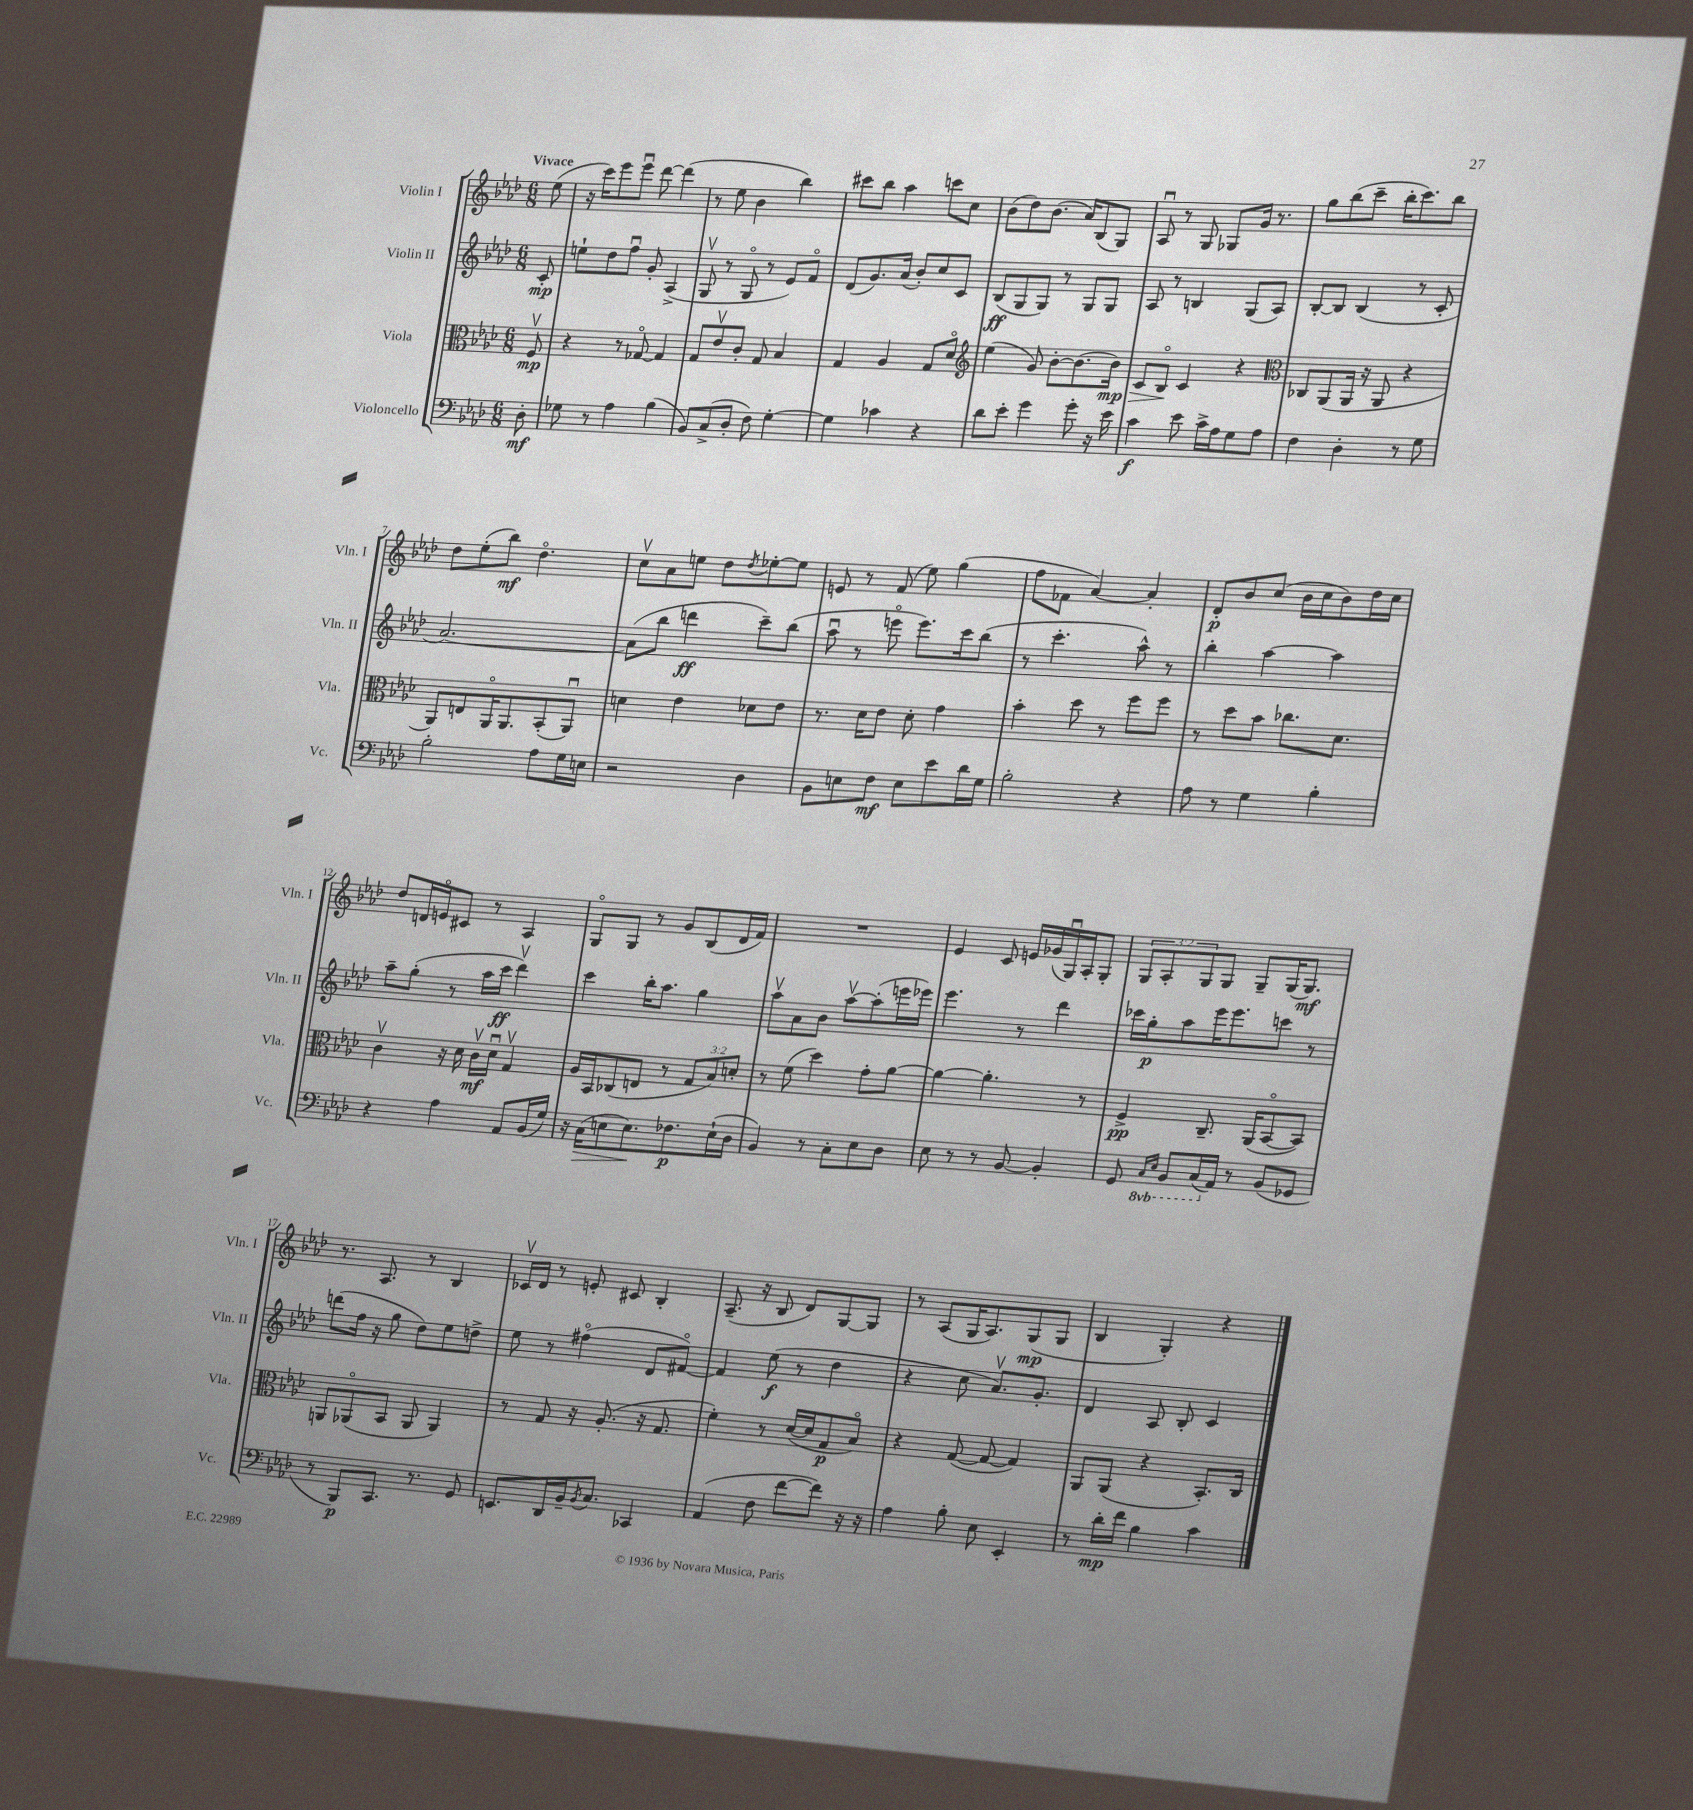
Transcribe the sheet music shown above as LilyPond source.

<<
\new StaffGroup <<
\new Staff = "s0" \with { instrumentName = "Violin I" shortInstrumentName = "Vln. I" } {
    \clef treble \key aes \major \numericTimeSignature \time 6/8 \override Staff.TupletNumber.text = #tuplet-number::calc-fraction-text \partial 8 \tempo "Vivace"
    ees''8( |
    r16 c'''16) ees'''8 ees'''8\downbow des'''8~ des'''4( |
    r8 ees''8 bes'4 bes''4) |
    cis'''8 bes''8 aes''4 c'''8 c''8 |
    bes'8( des''8) bes'8.( aes'16) bes8( g8) |
    aes8\downbow r8 g8 ges8 g'16 r8. |
    g''8 bes''8( c'''8-- bes''16-. c'''8.) bes''8 |
    des''8 ees''8-.( bes''8\mf) des''4.\flageolet |
    c''8\upbow aes'8 e''8 des''8 \acciaccatura { des''8 } ees''8~-. ees''8 |
    e'8 r8 f'8( ees''8) g''4( |
    f''8 fes'8 aes'4~) aes'4-. |
    des'8-.\p bes'8 c''8( bes'16 c''16 bes'8) des''16 c''16 |
    des''8 d'16 e'16\flageolet cis'8 r8 aes4 |
    g8\flageolet g8 r8 g'8 bes8( des'16 f'16) |
    R2. |
    ees'4 c'8 e'16 ges'16( g16\downbow) aes16-. g8-. |
    \tuplet 3/2 { g8 aes8-. g8 } g8 g8-- g16( g8.\mf) |
    r8. aes8. r8 bes4 |
    ces'16\upbow des'16 r8 e'8-. cis'8 bes4-. |
    aes8.--( r16 bes8 des'8) g8~ g8 |
    r8 aes8( g16 aes8.) g8\mp( g8 |
    bes4 g4-.) r4 \bar "|." |
}
\new Staff = "s1" \with { instrumentName = "Violin II" shortInstrumentName = "Vln. II" } {
    \clef treble \key aes \major \numericTimeSignature \time 6/8 \partial 8
    c'8-.\mp |
    e''8-! des''8 f''8\downbow g'8-. aes4->( |
    g8\upbow r8 g8\flageolet r8 ees'8) f'8\flageolet |
    des'8( g'8.) aes'16( bes'8-.) c''8 c'8 |
    bes8\ff( g8 g8) r8 g8 g8 |
    aes8 r8 b4 g8( aes8) |
    bes8~-. bes8 bes4( r8 c'8-. |
    aes'2.~) |
    aes'8( bes''8 d'''4\ff c'''8--) bes''8( |
    aes''8\downbow r8 e'''8\flageolet e'''8.) c'''16 bes''8( |
    r8 c'''4.-. aes''8-^) r8 |
    bes''4-. aes''4~ aes''4 |
    aes''8-- g''8-.( r8 aes''16 c'''16\ff des'''4\upbow) |
    c'''4 bes''16-. aes''8. g''4 |
    aes''8\upbow aes'8 bes'8 aes''8~\upbow aes''8-.( e'''16 ees'''16) |
    ees'''4. r8 des'''4 |
    ces'''16 g''16-.\p aes''8 ees'''16 ees'''8. c'''8 r8 |
    d'''8( f''16 r16 g''8 des''8) ees''8 d''8-> |
    ees''8 r8 fis''4\flageolet( des'8 fis'8~\flageolet) |
    fis'4 ees''8\f( r8 des''4 |
    r4 c''8 aes'8.\upbow) g'8.-. |
    des'4 aes8 bes8-. c'4 \bar "|." |
}
\new Staff = "s2" \with { instrumentName = "Viola" shortInstrumentName = "Vla." } {
    \clef alto \key aes \major \numericTimeSignature \time 6/8 \override Staff.TupletNumber.text = #tuplet-number::calc-fraction-text \partial 8
    f8\upbow\mp |
    r4 r8 ges8~\flageolet ges4 |
    g8 ees'8\upbow c'8-. g8 bes4 |
    g4 aes4 g8 des'8\flageolet |
    \clef treble ees''4( g'8) bes'8~-. bes'8.( bes'16\mp\>) |
    c'8 bes8\flageolet\! c'4 r4 |
    \clef alto ces8 aes,8( aes,16 r16 aes,8 r4 |
    aes,8) e8 aes,16\flageolet aes,8. bes,8-.( aes,8\downbow) |
    d'4 ees'4 des'8 ees'8 |
    r8. des'16 ees'8 des'8-. g'4 |
    bes'4-. des''8 r8 f''8 f''8 |
    r8 des''8 bes'8 ces''8. des'8. |
    c'4\upbow r16 des'16 c'16\upbow\mf des'16\downbow g4\upbow |
    aes16 bes,16 ces8( e8 r8 \tuplet 3/2 { g8 bes8) d'8-. } |
    r8 f'8( des''4) g'8-. aes'8~ |
    aes'4~ aes'4.-. r8 |
    f4->\pp c8.-- aes,16( bes,8~\flageolet bes,8) |
    a,8 aes,8\flageolet( bes,8 aes,8 aes,4) |
    r8 g8 r16 aes8.-.( r16 g8. |
    f'4-.) r8 des'16~( des'16 g8\p bes8\flageolet) |
    r4 g8~( g8~ g4) |
    aes,8 aes,8( r4 bes,8.-.) c16 \bar "|." |
}
\new Staff = "s3" \with { instrumentName = "Violoncello" shortInstrumentName = "Vc." } {
    \clef bass \key aes \major \numericTimeSignature \time 6/8 \set Staff.ottavationMarkups = #ottavation-simple-ordinals \partial 8
    des8-.\mf |
    ges8 r8 aes4 bes4( |
    bes,8) c8->( des8-. f8) g4~-. |
    g4 ces'4 r4 |
    des'8 ees'8-. g'4 g'8-. r16 ees'16 |
    c'4\f ees'8 c'16-> aes16 g8 aes8 |
    f4 des4-. r8 g8 |
    bes2-. aes8 g16 e16 |
    r2 des4 |
    bes,8 e8 f8\mf e8 ees'8 des'16 g16 |
    bes2-. r4 |
    aes8 r8 g4 bes4-. |
    r4 aes4 aes,8 bes,16( g16) |
    r16 c16\>( e8 e8.\!) fes8.\p e16-!( des16 |
    bes,4) r8 c8-. ees8 des8 |
    ees8 r8 r8 bes,8~ bes,4-. |
    g,8 \ottava #-1 \grace { c,16 ees,16 } bes,,8 c,16( \ottava #0 aes,16) r8 bes,8( ges,8 |
    r8 bes,,8\p) c,8. r8. g,8 |
    e,8. des,16 bes,16-- \acciaccatura { bes,8 } c8. ces,4 |
    aes,4( f8 f'8~ f'8) r16 r16 |
    aes4 bes8-. ees8 ees,4-. |
    r8 des'16-.\mp f'16 bes4 c'4 \bar "|." |
}
>>
>>
